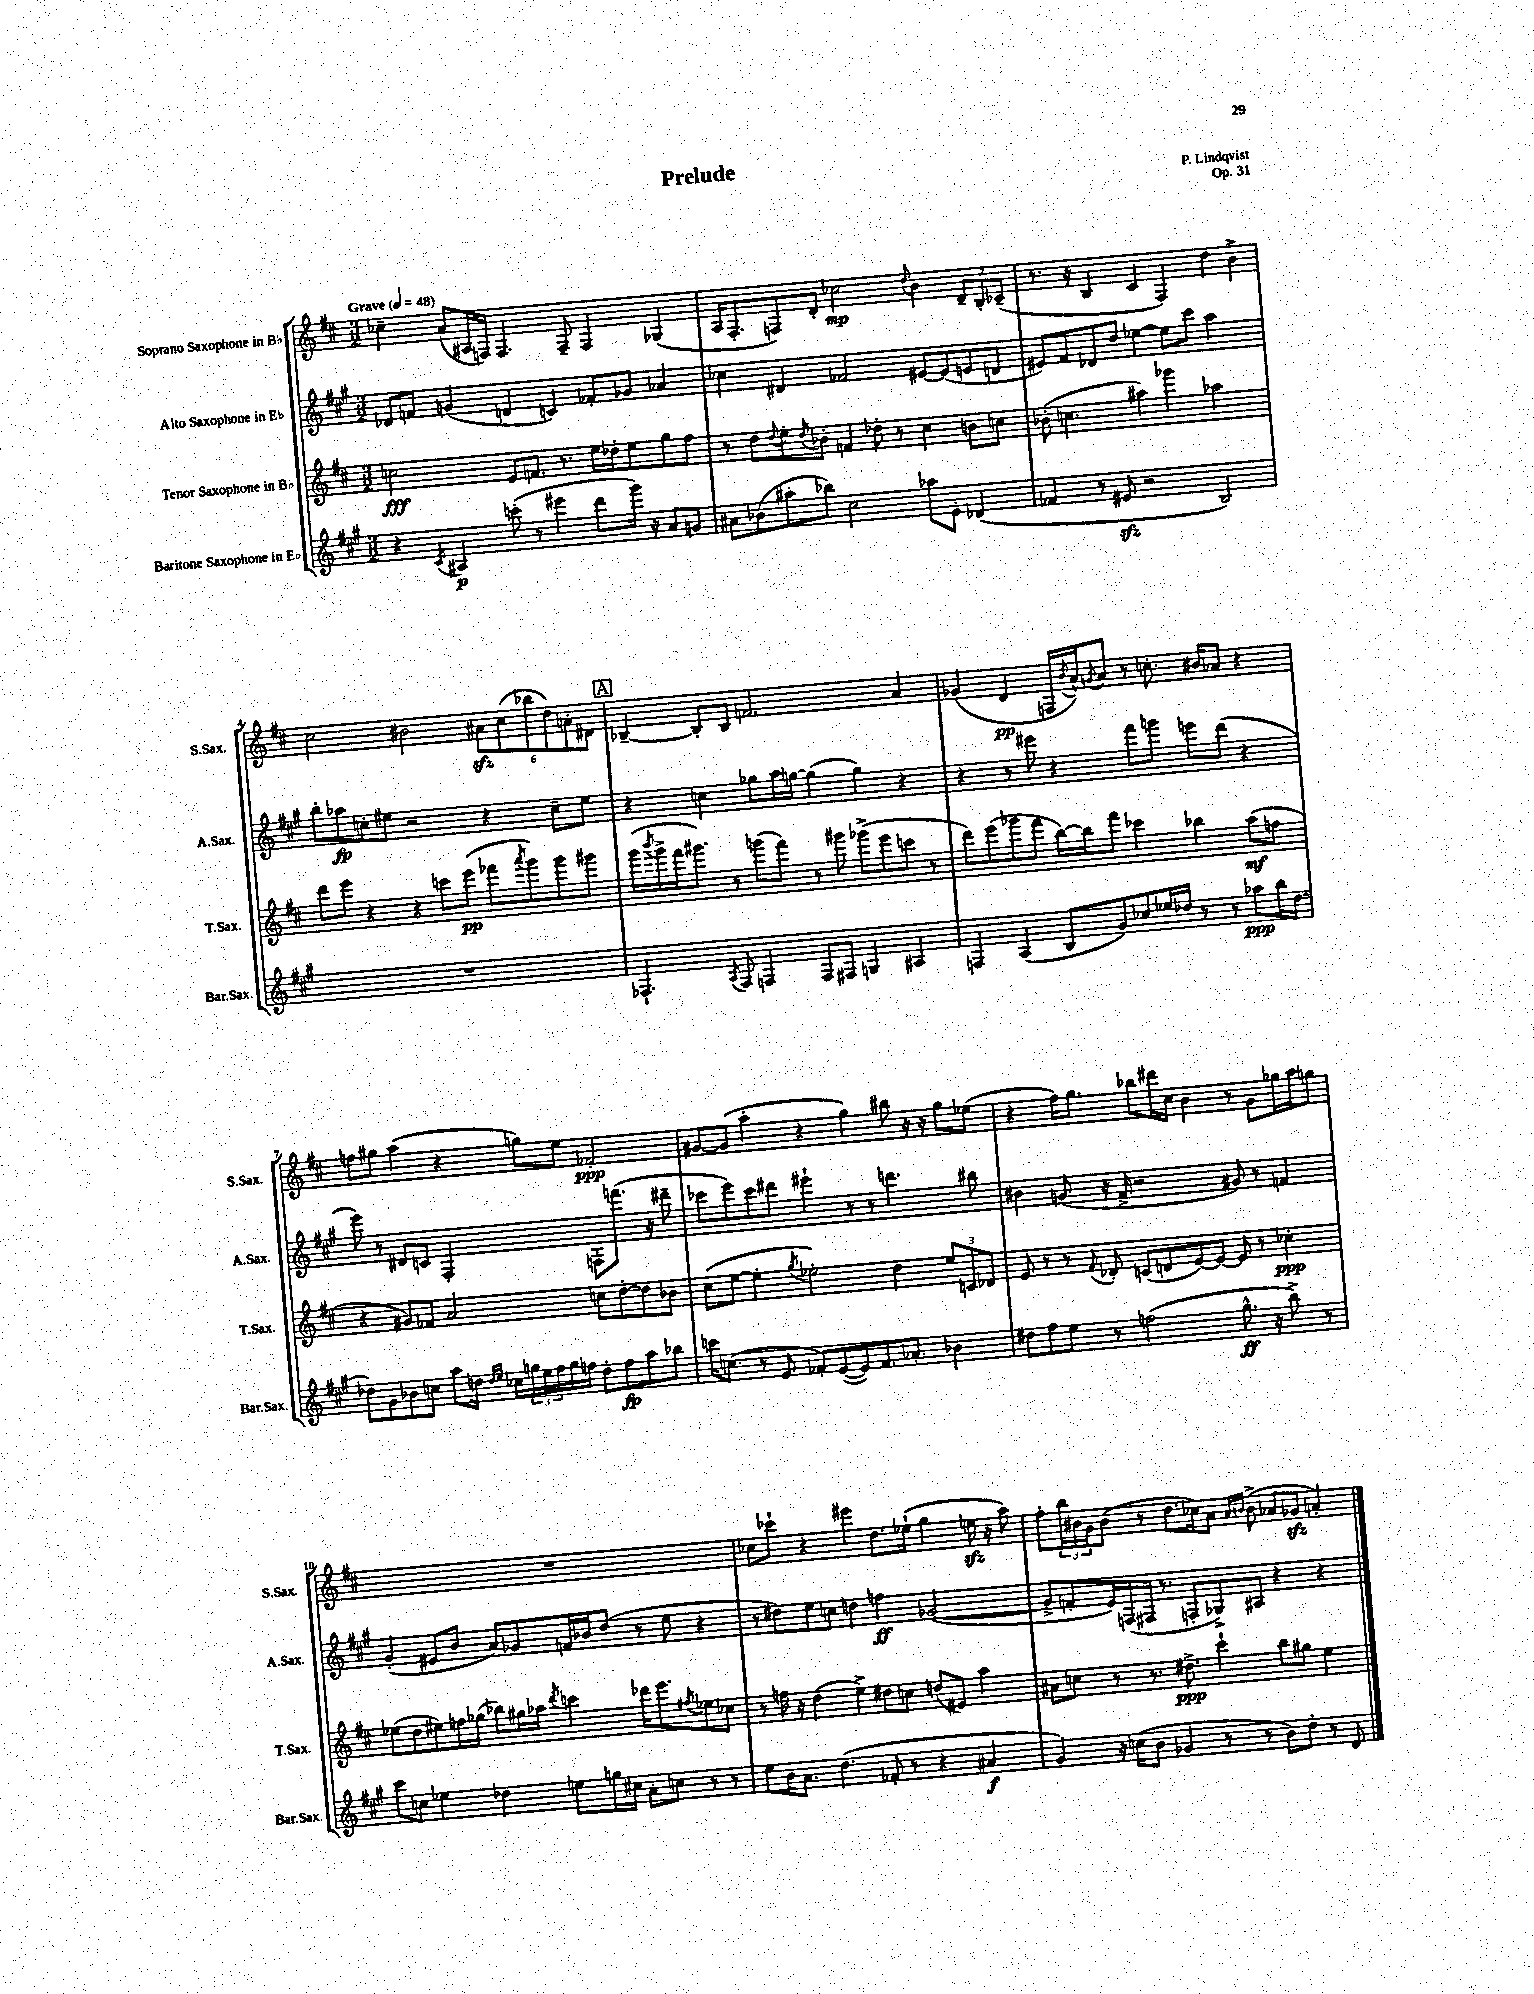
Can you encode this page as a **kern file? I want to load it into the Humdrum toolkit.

**kern	**dynam	**kern	**dynam	**kern	**dynam	**kern	**dynam
*part4	*part4	*part3	*part3	*part2	*part2	*part1	*part1
*staff4	*staff4	*staff3	*staff3	*staff2	*staff2	*staff1	*staff1
*I"Baritone Saxophone in E♭	*	*I"Tenor Saxophone in B♭	*	*I"Alto Saxophone in E♭	*	*I"Soprano Saxophone in B♭	*
*I'Bar.Sax.	*	*I'T.Sax.	*	*I'A.Sax.	*	*I'S.Sax.	*
*clefG2	*	*clefG2	*	*clefG2	*	*clefG2	*
*k[f#c#g#]	*	*k[f#c#]	*	*k[f#c#g#]	*	*k[f#c#]	*
*M3/2	*	*M3/2	*	*M3/2	*	*M3/2	*
*MM48	*	*MM48	*	*MM48	*	*MM48	*
=1	=1	=1	=1	=1	=1	=1	=1
!	!	!	!	!	!	!LO:TX:a:B:t=Grave	!
4r	.	2ccn\	fff	8d-X/L	.	4cc-X~\	.
.	.	.	.	8fn/J	.	.	.
8qc#/	.	.	.	.	.	.	.
4A#X/	p	.	.	(4gn/	.	(8a/L	.
.	.	.	.	.	.	16A#X/L	.
.	.	.	.	.	.	16Fn/JJ)	.
(8cccn'\	.	8e/L	.	4dn/	.	4.F/	.
8r	.	8.fn/J	.	.	.	.	.
4eee#X\	.	.	.	4cn/)	.	.	.
.	.	8.r	.	.	.	.	.
.	.	.	.	.	.	8F~/	.
8ddd\L	.	16ee\LL	.	8f-X'/L	.	4F/	.
.	.	16dd-X'\J	.	.	.	.	.
16ggg#\Jk)	.	8ee\	.	8g-X/J	.	.	.
16r	.	.	.	.	.	.	.
8a/L	.	8gg\	.	4a-X/	.	(4G-X/	.
8gn/J	.	8ff#\J	.	.	.	.	.
=2	=2	=2	=2	=2	=2	=2	=2
8a#X\L	.	8r	.	4cc-X\	.	16A/KL	.
.	.	.	.	.	.	8.F#'/	.
(8b-X\	.	8dd\L	.	.	.	.	.
.	.	8qqdd/	.	.	.	.	.
8aa#X'\	.	8ee'\	.	4d#X/	.	8Fn/)	.
.	.	8qdd/	.	.	.	.	.
8bb-X\J)	.	8b-X'\J	.	.	.	8d'/J	.
2cc#\	.	4fn/	.	2f-X/	.	2cc-X\	mp
.	.	8dd-X'\	.	.	.	.	.
.	.	8r	.	.	.	.	.
.	.	.	.	.	.	8qqdd/	.
8aa-X\L	.	4cc#\	.	[8e#X/L	.	4b\	.
8e'\J	.	.	.	(8e#/]	.	.	.
(4d-X/	.	8bn\L	.	8en/	.	12d~/L	.
.	.	.	.	.	.	12B'/	.
.	.	8ccn\J	.	8dn/J	.	.	.
.	.	.	.	.	.	(12c-X~/J	.
=3	=3	=3	=3	=3	=3	=3	=3
4f-X/	.	(8b-X'\	.	8e#X/L)	.	8.r	.
.	.	4.ccn\	.	8f#/	.	.	.
.	.	.	.	.	.	16r	.
8r	.	.	.	8d-X/	.	4B/	.
8e#Xzz/	.	.	.	8dd/J	.	.	.
2r	.	4aa#X\)	.	[4ee-X\	.	4c#/	.
.	.	4ggg-X\	.	8ee-\L]	.	4F#/)	.
.	.	.	.	8ccc#\J	.	.	.
2B/)	.	2aa-X\	.	2aa\	.	4dd\	.
.	.	.	.	.	.	4b^\	.
!!LO:LB:g=z
=4	=4	=4	=4	=4	=4	=4	=4
1.r	.	8ddd\L	.	8bb'\L	.	2cc#\	.
.	.	8eee\J	.	8aa-X\	fp	.	.
.	.	4r	.	8ccn'\	.	.	.
.	.	.	.	8ee#X\J	.	.	.
.	.	4r	.	2r	.	2b#X\	.
.	.	8cccn\L	.	.	.	.	.
.	.	(8eee\J	pp	.	.	.	.
.	.	8fff-X\L	.	4r	.	12a#Xzz\L	.
.	.	.	.	.	.	(12cc#\	.
.	.	8qaaa/	.	.	.	.	.
.	.	8ggg\)	.	.	.	.	.
.	.	.	.	.	.	12bb-X\	.
.	.	8ggg\	.	8cc~\L	.	12dd\)	.
.	.	.	.	.	.	12an'\	.
.	.	8ggg#X\J	.	8ee#\J	.	.	.
.	.	.	.	.	.	12d#X\J	.
!!LO:REH:place=s1:t=A
=5	=5	=5	=5	=5	=5	=5	=5
4.F-X`/	.	(16ggg\LL	.	4r	.	[4B-X~/	.
.	.	8qbbb/	.	.	.	.	.
.	.	16ggg^\	.	.	.	.	.
.	.	16fff#\J	.	.	.	.	.
.	.	8.ggg#X\J)	.	.	.	.	.
.	.	.	.	4ccn\	.	8B-'/L]	.
8qA/	.	.	.	.	.	.	.
8F-/	.	8r	.	.	.	8B-/J	.
4Fn/	.	(8gggn\L	.	8gg-X\L	.	2.fn/	.
.	.	8fff#\J)	.	16aa\L	.	.	.
.	.	.	.	[16ggn\JJ	.	.	.
8F/L	.	8r	.	(4gg\]	.	.	.
8F#X/J	.	8ggg#X\	.	.	.	.	.
4Gn/	.	(8ggg-X^\L	.	4gg\)	.	.	.
.	.	8eee\	.	.	.	.	.
4A#X/	.	8cccn\J	.	4r	.	4a/	.
.	.	8r	.	.	.	.	.
=6	=6	=6	=6	=6	=6	=6	=6
4Fn/	.	8ddd\L)	.	4r	.	(4g-X/	.
.	.	(8eee\	.	.	.	.	.
(4A/	.	8ggg-X\	.	8r	.	4d/	pp
.	.	8fff#\J	.	8eee#X\	.	.	.
8B/L	.	[16bb\LL)	.	4r	.	16Fn/LL	.
.	.	.	.	.	.	8qb/	.
.	.	16bb\J]	.	.	.	16a^^/J)	.
.	.	.	.	.	.	8qgn/	.
8g#/)	.	8fff#\J	.	.	.	8a/J	.
8cc-X/	.	4ccc-X\	.	8fff#\L	.	8r	.
16ee-X/L	.	.	.	8gggn\J	.	8.ccn'\	.
16dd-X/JJ	.	.	.	.	.	.	.
8r	.	4bb-X\	.	8eeen\L	.	.	.
.	.	.	.	.	.	16b#X/KL	.
8r	.	.	.	(8ddd\J	.	8a-X/J	.
8aa-X\L	ppp	(8aa\L	mf	4r	.	4r	.
16bb\L	.	8ffn\J	.	.	.	.	.
[16dd-\JJ	.	.	.	.	.	.	.
!!LO:LB:g=z
=7	=7	=7	=7	=7	=7	=7	=7
8dd-X\L]	.	4r	.	8eee\)	.	8ffn\L	.
8g#\	.	.	.	8r	.	8gg#X\J	.
8b-X\	.	8g#X/L)	.	8d#X/L	.	(4aa\	.
8ccn\J	.	8f-X/J	.	8cn/J	.	.	.
8aa\L	.	2a/	.	2F#'/	.	4r	.
16ddn\Jk	.	.	.	.	.	.	.
16qqdd/LL	.	.	.	.	.	.	.
16qqee/JJ	.	.	.	.	.	.	.
16cc-X\LL	.	.	.	.	.	.	.
24ggn\	.	.	.	.	.	8ggn\L)	.
24ee\	.	.	.	.	.	.	.
24ff#\	.	.	.	.	.	.	.
16gg\	.	.	.	.	.	8ee\J	.
16ffn\JJ	.	.	.	.	.	.	.
8dd'\L	.	8ccn\L	.	8Fn'\L	.	2f-X'/	ppp
8ff\	fp	[8dd'\	.	(8.fffn\J	.	.	.
8aa\	.	8dd\]	.	.	.	.	.
.	.	.	.	16r	.	.	.
8bb-X\J	.	8b-X\J	.	8ddd#X~\	.	.	.
=8	=8	=8	=8	=8	=8	=8	=8
16cccn\KL	.	(8cc#\L	.	8ccc-X\L	.	[8g#X/L	.
(8.ccn\J	.	.	.	.	.	.	.
.	.	[8ee\J	.	8eee\)	.	(8g#/J]	.
8r	.	4ee'\]	.	8ccc-\	.	4aa'\	.
8e/	.	.	.	8ddd#X\J	.	.	.
.	.	8qgg/	.	.	.	.	.
8f-X'/L)	.	2ee-X'\)	.	4eee#X`\	.	4r	.
([8e/	.	.	.	.	.	.	.
8e/])	.	.	.	8r	.	4gg\)	.
8.f-/	.	.	.	8r	.	.	.
.	.	4dd\	.	4.dddn\	.	8bb#X\	.
8.a-X'/J	.	.	.	.	.	.	.
.	.	.	.	.	.	16r	.
.	.	.	.	.	.	16r	.
4b-X\	.	12ee-/L	.	.	.	8gg\L	.
.	.	12cn/	.	.	.	.	.
.	.	.	.	8bb#X\	.	(8ee-X\J	.
.	.	12d-X/J	.	.	.	.	.
=9	=9	=9	=9	=9	=9	=9	=9
8dd#X\L	.	8e/	.	4b#X\	.	4r	.
8ff#\	.	8r	.	.	.	.	.
8ee\J	.	8r	.	(8gn/	.	16ff#\KL)	.
.	.	.	.	.	.	8.gg\J	.
.	.	8qqf#/	.	.	.	.	.
8r	.	8d-X'/	.	16r	.	.	.
.	.	.	.	16f#^/	.	.	.
(2ffn\	.	(8cn/L	.	2r	.	8bb-X\L	.
.	.	8dn/	.	.	.	16ddd#X\L	.
.	.	.	.	.	.	16cc#\JJ	.
.	.	[8e/)	.	.	.	4b\	.
.	.	8e/J_	.	.	.	.	.
8.gg#^^\	ff	8e/]	.	8g#X/)	.	8r	.
.	.	8r	.	8r	.	8g\L	.
16r	.	.	.	.	.	.	.
8bb^\)	.	4cc-X'\	ppp	4fn/	.	16gg-X\L	.
.	.	.	.	.	.	16aa\J	.
8r	.	.	.	.	.	8ggn\J	.
!!LO:LB:g=z
=10	=10	=10	=10	=10	=10	=10	=10
8ccc#\L	.	(8ee-X\L	.	(4g#'/	.	1.r	.
8ccn\J	.	8dd\	.	.	.	.	.
4ee-X\	.	8ee#X\)	.	8e#X/L	.	.	.
.	.	16ffn\L	.	8b/J	.	.	.
.	.	(16gg-X\JJ	.	.	.	.	.
4dd-X\	.	8bb-X\L)	.	8a/L)	.	.	.
.	.	16gg#X\L	.	8g-X/	.	.	.
.	.	16aa-X\JJ	.	.	.	.	.
.	.	8qddd/	.	.	.	.	.
8een\L	.	4cccn\	.	16fn/L	.	.	.
.	.	.	.	16b-X/J	.	.	.
16ggn\L	.	.	.	(8dd/J	.	.	.
16cc#X\JJ	.	.	.	.	.	.	.
8a'\L	.	16ddd-X\KL	.	8r	.	.	.
.	.	8.eee\	.	.	.	.	.
8ccn\J	.	.	.	8ee\	.	.	.
.	.	8qff#X/	.	.	.	.	.
8r	.	8ee-X\	.	4r	.	.	.
8r	.	8cc-X\J	.	.	.	.	.
=11	=11	=11	=11	=11	=11	=11	=11
8ee\L	.	8r	.	8r	.	8cc-X\L	.
16b\K	.	16ffn\	.	8dd#X\L)	.	8ccc-X`\J	.
8.a\J	.	16r	.	.	.	.	.
.	.	(4dd\	.	8ee\	.	4r	.
(4.dd\	.	.	.	8ccn\J	.	.	.
.	.	4ee^\)	.	4ddn\	.	4eee#X\	.
8f-X'/	.	8dd#X\L	.	4ffn\	ff	8.dd\L	.
8r	.	8ccn\J	.	.	.	.	.
.	.	.	.	.	.	(16ee-X`\Jk	.
4r	.	(8ddn/L	.	([2g-X/	.	4gg\	.
.	.	8e#X/J)	.	.	.	.	.
4a#X/	f	4aa\	.	.	.	16eenzz\	.
.	.	.	.	.	.	16r	.
.	.	.	.	.	.	8aa\)	.
=12	=12	=12	=12	=12	=12	=12	=12
4g#/)	.	8a#X\L	.	8g-^/L]	.	8ff#'\L	.
.	.	8ccn\J	.	8fn'/	.	24bb\L	.
.	.	.	.	.	.	24b#X\	.
.	.	.	.	.	.	24g\J	.
16r	.	8r	.	16e/L)	.	(8b#\J	.
(16ccn\KL	.	.	.	(16Fn/	.	.	.
8b\J	.	8.r	.	16F#X/JJ	.	8r	.
.	.	.	.	8.r	.	.	.
4g-X/	.	.	.	.	.	8.dd\L	.
.	.	8.dd#X^\	ppp	.	.	.	.
.	.	.	.	8Fn'/L	.	.	.
.	.	.	.	.	.	16cc-X\k)	.
8r	.	4ccc#`\	.	8G-X^/)	.	8a\J	.
.	.	.	.	.	.	16qqa/LL	.
.	.	.	.	.	.	16qqbn/JJ	.
8r	.	.	.	8A#X/J	.	(8b^\	.
8b\L)	.	8bb\L	.	4r	.	8a-X/L	.
8dd'\J	.	8gg#X\J	.	.	.	8g-Xzz/J	.
8r	.	4ee\	.	4r	.	4an'/)	.
8d/	.	.	.	.	.	.	.
==	==	==	==	==	==	==	==
*-	*-	*-	*-	*-	*-	*-	*-
